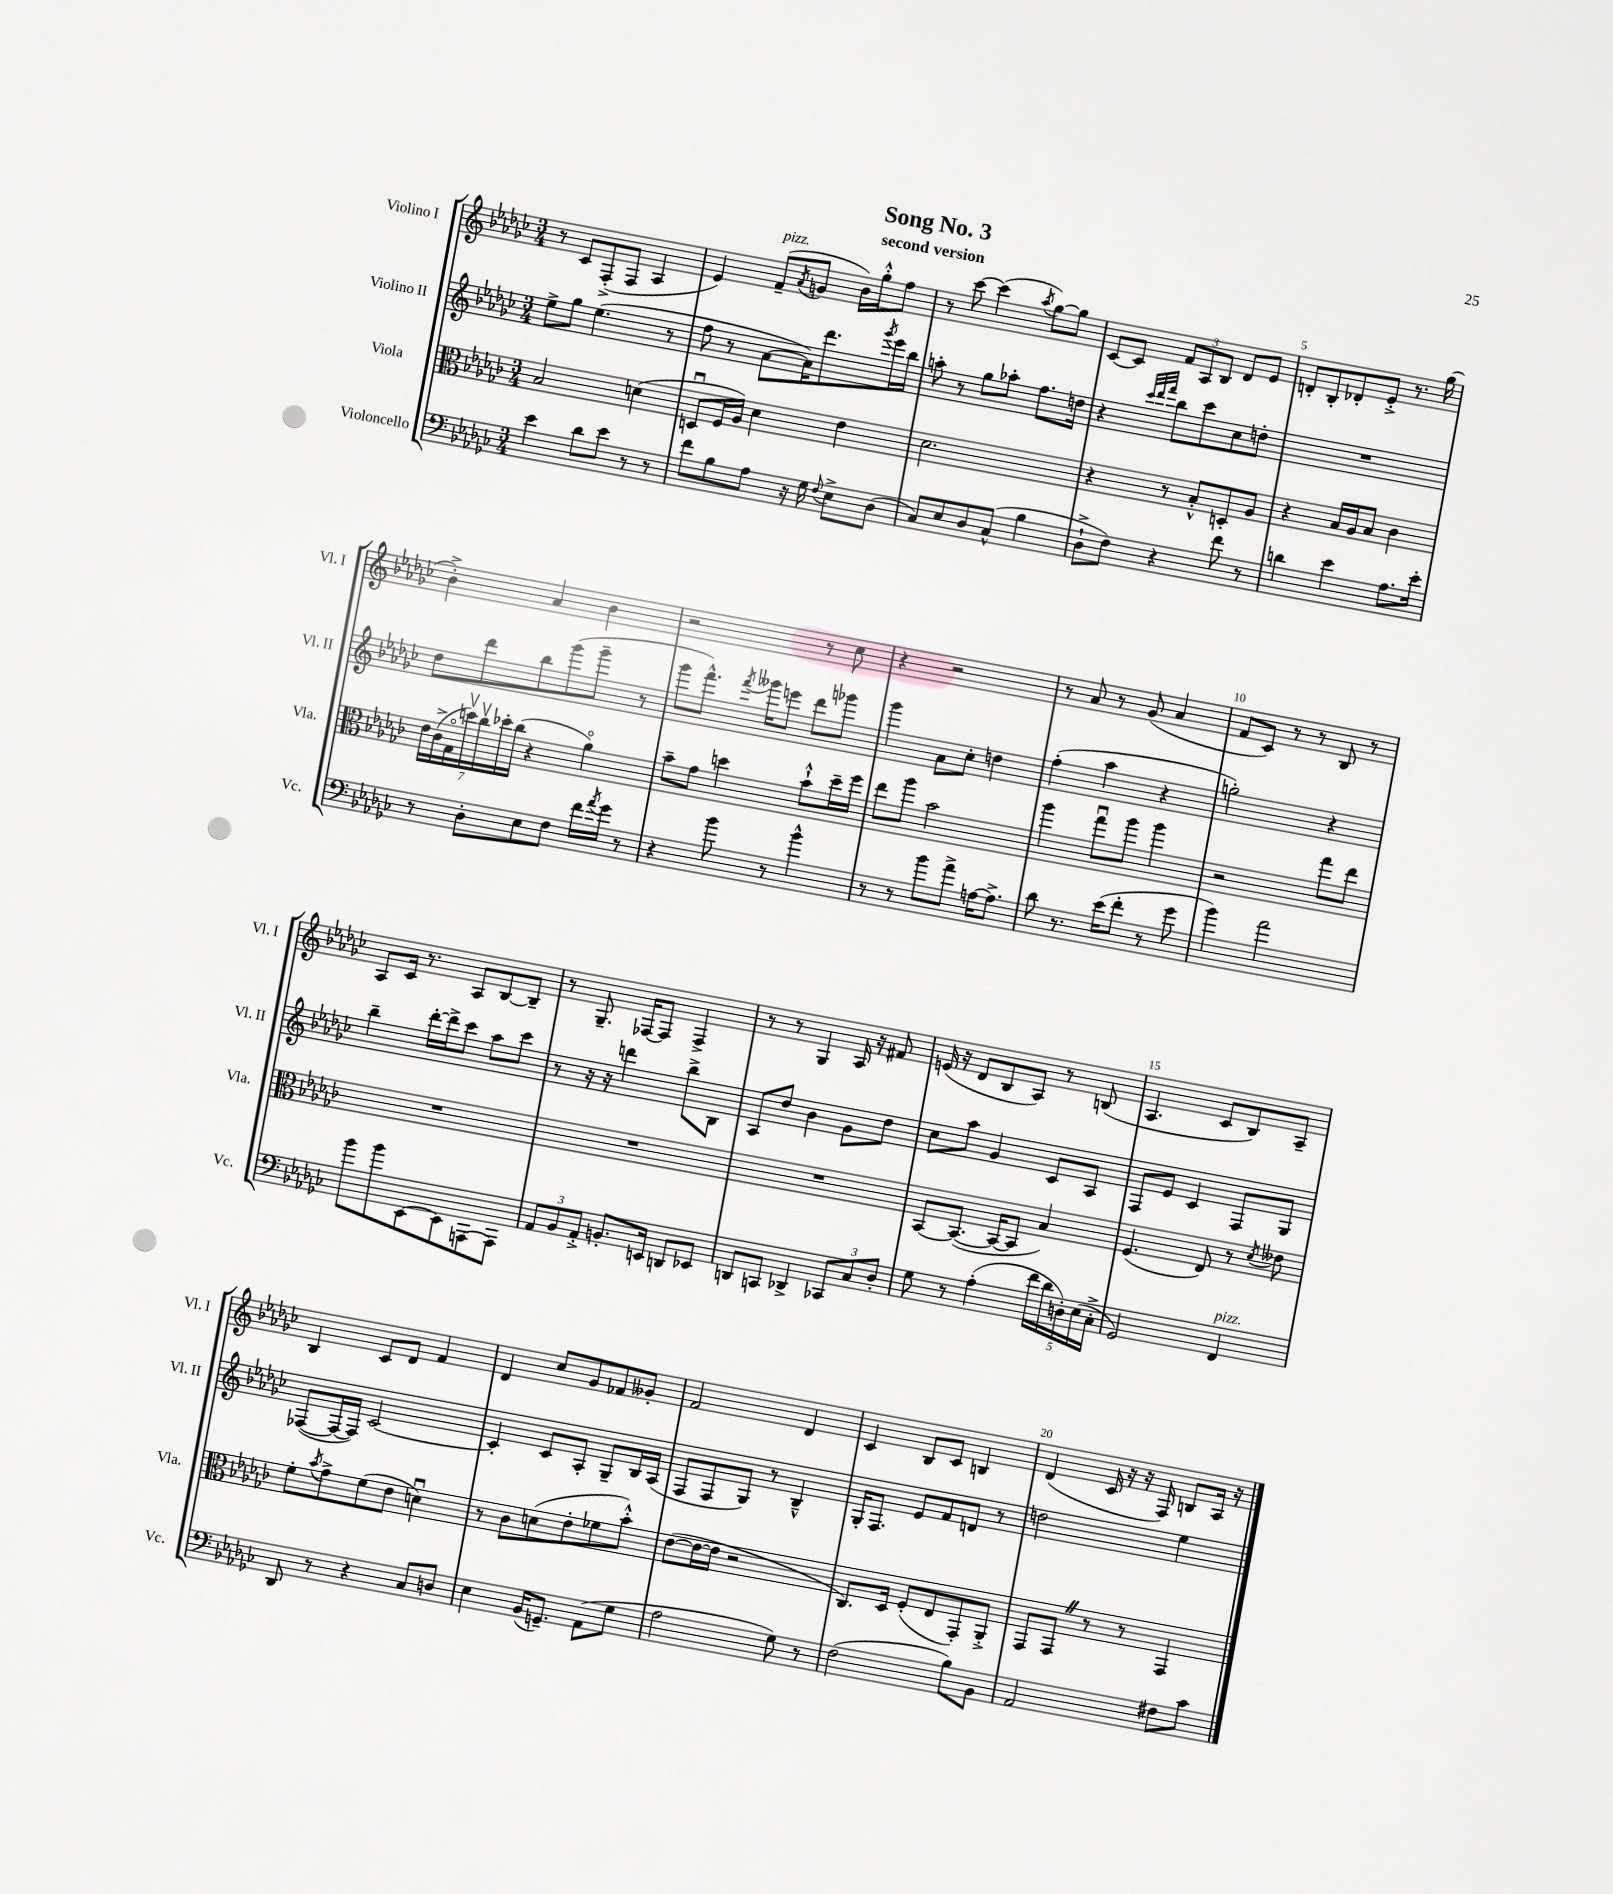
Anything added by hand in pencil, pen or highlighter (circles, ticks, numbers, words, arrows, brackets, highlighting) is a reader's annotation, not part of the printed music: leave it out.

**kern	**kern	**kern	**kern
*part4	*part3	*part2	*part1
*staff4	*staff3	*staff2	*staff1
*I"Violoncello	*I"Viola	*I"Violino II	*I"Violino I
*I'Vc.	*I'Vla.	*I'Vl. II	*I'Vl. I
*clefF4	*clefC3	*clefG2	*clefG2
*k[b-e-a-d-g-c-]	*k[b-e-a-d-g-c-]	*k[b-e-a-d-g-c-]	*k[b-e-a-d-g-c-]
*M3/4	*M3/4	*M3/4	*M3/4
=1	=1	=1	=1
4e-\	2B-/	8ee-^\L	8r
.	.	8gg-\J	8c-/L
8d-\L	.	(4.ee-\	(8F'^/
8e-\J	.	.	8F/J
8r	(4dn\	.	4A-/
8r	.	8r	.
=2	=2	=2	=2
8f\L	8Dnu/L	8ff\	4e-/)
8B-\	16F/L	8r	.
.	16A-/JJ)	.	.
!	!	!	!LO:TX:a:i:t=pizz.
8A-\J	4d-\	[8a-\L	(8f~/L
.	.	.	8qa-/
16r	.	16a-\K])	8gn/J
16G-\	.	8.ddd-\	.
8qqF/	.	.	.
8E-^\L	4e-\	.	16b-\LL)
.	.	.	16gg-'^^\J
.	.	8qggg-/	.
(8D-\J	.	16eee-\L	8ff\J
.	.	16bb-\JJ	.
=3	=3	=3	=3
8C-/L)	2.d-\	8aan'\	8r
8E-/	.	8r	[8ccc-\
8D-/	.	8gg-\L	(4ccc-\]
(8C-^^/J	.	8aa-X'\J	.
.	.	.	8qaa-/
4B-\	.	8.ff\L	[8gg-\L)
.	.	.	8gg-\J]
.	.	16ddn\Jk	.
=4	=4	=4	=4
8D-`^\L	4r	4r	[8c-/L
8F\J)	.	.	8c-/J]
.	.	32qqccc-/LLL	.
.	.	32qqddd-/	.
.	.	32qqfff/JJJ	.
4r	8r	8bb-\L	12f/L
.	.	.	12A-/
.	8B-'^^/L	8ccc-\	.
.	.	.	12B-/J
8f\	8Dn'/	8cc-\	8d-/L
8r	8A-/J	8ddn'\J	8e-/J
=5	=5	=5	=5
4dn\	4r	2.r	8dn'/L
.	.	.	8B-'/
4e-\	16B-/LL	.	8d-X'/
.	16A-/J	.	.
.	8B-/J	.	8e-'^/J
8.A-\L	4c-\	.	8.r
16e-'\Jk	.	.	(16gg-\
!!LO:LB:g=z
=6	=6	=6	=6
8r	28e-\LL	8dd-\L	4b-'^\)
.	(28c-^\	.	.
.	28G-\	.	.
.	28ddnv\)	.	.
8D-'\L	.	8ddd-\	.
.	28cc-v\	.	.
.	28dd-X'\	.	.
.	(28cc-\JJ	.	.
8E-\	4r	8bb-\	4a-/
8F\J	.	(8ggg-\	.
16f\LL	4a-\)	8ggg-~\J	4b-\
8qa-/	.	.	.
16g-\JJ	.	.	.
8r	.	8r	.
=7	=7	=7	=7
4r	8b-~\L	8ggg-\L	2r
.	8g-\J	8.fff^^\J)	.
8b-\	4ddn\	.	.
.	.	8qfff/	.
.	.	16ggg--X\KL	.
8r	.	8eeen\J	.
4b-^^\	8b-`^^\L	8ddd-\L	8r
.	16dd~\L	8ggg-X\J	8cc-\
.	16ff\JJ	.	.
=8	=8	=8	=8
8r	8ee-\L	4ggg-\	4r
8r	8aa-\J	.	.
8b-\L	2b-\	8a-\L	2r
8a-^\J	.	8cc-'\J	.
[16An\KL	.	4ddn\	.
8.A^\J]	.	.	.
=9	=9	=9	=9
8d-\	4aa-\	(4ff'\	8r
8.r	.	.	8a-/
.	8gg-u\L	4aa-\	8r
(16e-\KL	.	.	.
8f'\J	8aa-\J	.	(8g-/
8r	4aa-\	4r	4a-/
8g-\	.	.	.
=10	=10	=10	=10
4b-\)	2r	2ggn'\)	8f/L
.	.	.	8c-/J)
2a-\	.	.	8r
.	.	.	8r
.	8gg-\L	4r	8B-/
.	8ee-\J	.	8r
!!LO:LB:g=z
=11	=11	=11	=11
8b-\L	2.r	4bb-~\	8A-/L
8b-\	.	.	16c-/Jk
.	.	.	8.r
[8EE-\	.	[16ddd-'\LL	.
.	.	16ddd-^\J]	.
8EE-\]	.	8ccc-\J	8A-/L
[8AAAn\	.	8aa-\L	[8B-/
8AAA\J]	.	8ccc-\J	8B-~/J]
=12	=12	=12	=12
12AA-/L	2.r	8r	8r
12BB-/	.	.	.
.	.	16r	8.G-~/
12AA-'^/J	.	.	.
.	.	16r	.
8.BBn'/L	.	4dddn\	.
.	.	.	[16F-X/KL
.	.	.	8F-/J]
16EEn/Jk	.	.	.
8DDn/L	.	8bb-^\L	4F-^/
8EE-X/J	.	8B-\J	.
=13	=13	=13	=13
8DDn/L	2.r	8A-/L	8r
8CCn/J	.	8dd-/J	8r
4DD-X^/	.	4b-\	4G-/
12CC-X/L	.	8g-\L	16A-/
.	.	.	16r
12C-/	.	.	.
.	.	8dd-\J	8f#X/
12D-'/J	.	.	.
=14	=14	=14	=14
8G-\	[8BB-/L	8cc-\L	(16en/
.	.	.	16r
8r	(8.BB-/J_	8aa-\J	8d-/L
(4A-'\	.	4g-/	8B-/
.	16BB-/KL_	.	.
.	8BB-/J]	.	8A-/J)
20f\LL	4B-/)	8c-/L	8r
20d-\	.	.	.
20Dn'\)	.	.	.
.	.	8A-/J	(8Bn/
(20E-\	.	.	.
20C-'^\JJ	.	.	.
=15	=15	=15	=15
2GG-/)	(4.F/	8F/L	4.A-/
.	.	8e-/J	.
.	.	4c-/	.
.	8E-/)	.	8c-/L
!LO:TX:a:i:t=pizz.	!	!	!
4FF/	8r	8F/L	8B-/)
.	8qd-/	.	.
.	8e--X\	8G-/J	8A-~/J
!!LO:LB:g=z
=16	=16	=16	=16
8DD-/	8f'\L	([8F-X/L	4B-/
.	8qb-/	.	.
8r	8g-^\	16F-/L_	.
.	.	16F-/JJ])	.
4r	(8f\	[2c-/	8c-/L
.	8e-\J	.	8d-/J
8C-/L	4dnu\)	.	4f/
8Dn/J	.	.	.
=17	=17	=17	=17
4E-\	8r	4c-'/]	4d-/
.	8c-\L	.	.
(16BB-/KL	(8dn\	8c-/L	8cc-/L
8.GGn~/J)	.	.	.
.	8e-'\	8A-'/J	8g-/
(8AA-\L	8f-X\	8G-~/L	8f-X/
8G-\J	8b-'^^\J)	16B-/L	8g--X'/J
.	.	(16A-/JJ	.
=18	=18	=18	=18
2A-\	([8e-\L	8F/L	2f/
.	16e-\L_	8F/	.
.	16e-\JJ]	.	.
.	2r	8G-/J)	.
.	.	8r	.
8G-\)	.	4B-~^^/	4d-/
8r	.	.	.
=19	=19	=19	=19
(2F\	8.C-/L)	16G-'/KL	4c-/
.	.	8.F/J	.
.	16D-/Jk	.	.
.	(8F'/L	8e-/L	8B-/L
.	8E-/	8f/	8c-/J
8B-\L)	8GG-'/)	8dn/J	4Bn/
8BB-\J	8AA-'^/J	8r	.
=20	=20	=20	=20
2AA-/	8GG-/L	2ddn\	(4d-/
.	8GG-Z/J	.	.
.	8r	.	16c-/
.	.	.	16r
.	8r	.	16r
.	.	.	16F/)
8F#X\L	4GG-/	4ee-\	8Bn/L
8c-\J	.	.	16A-/Jk
.	.	.	16r
==	==	==	==
*-	*-	*-	*-
